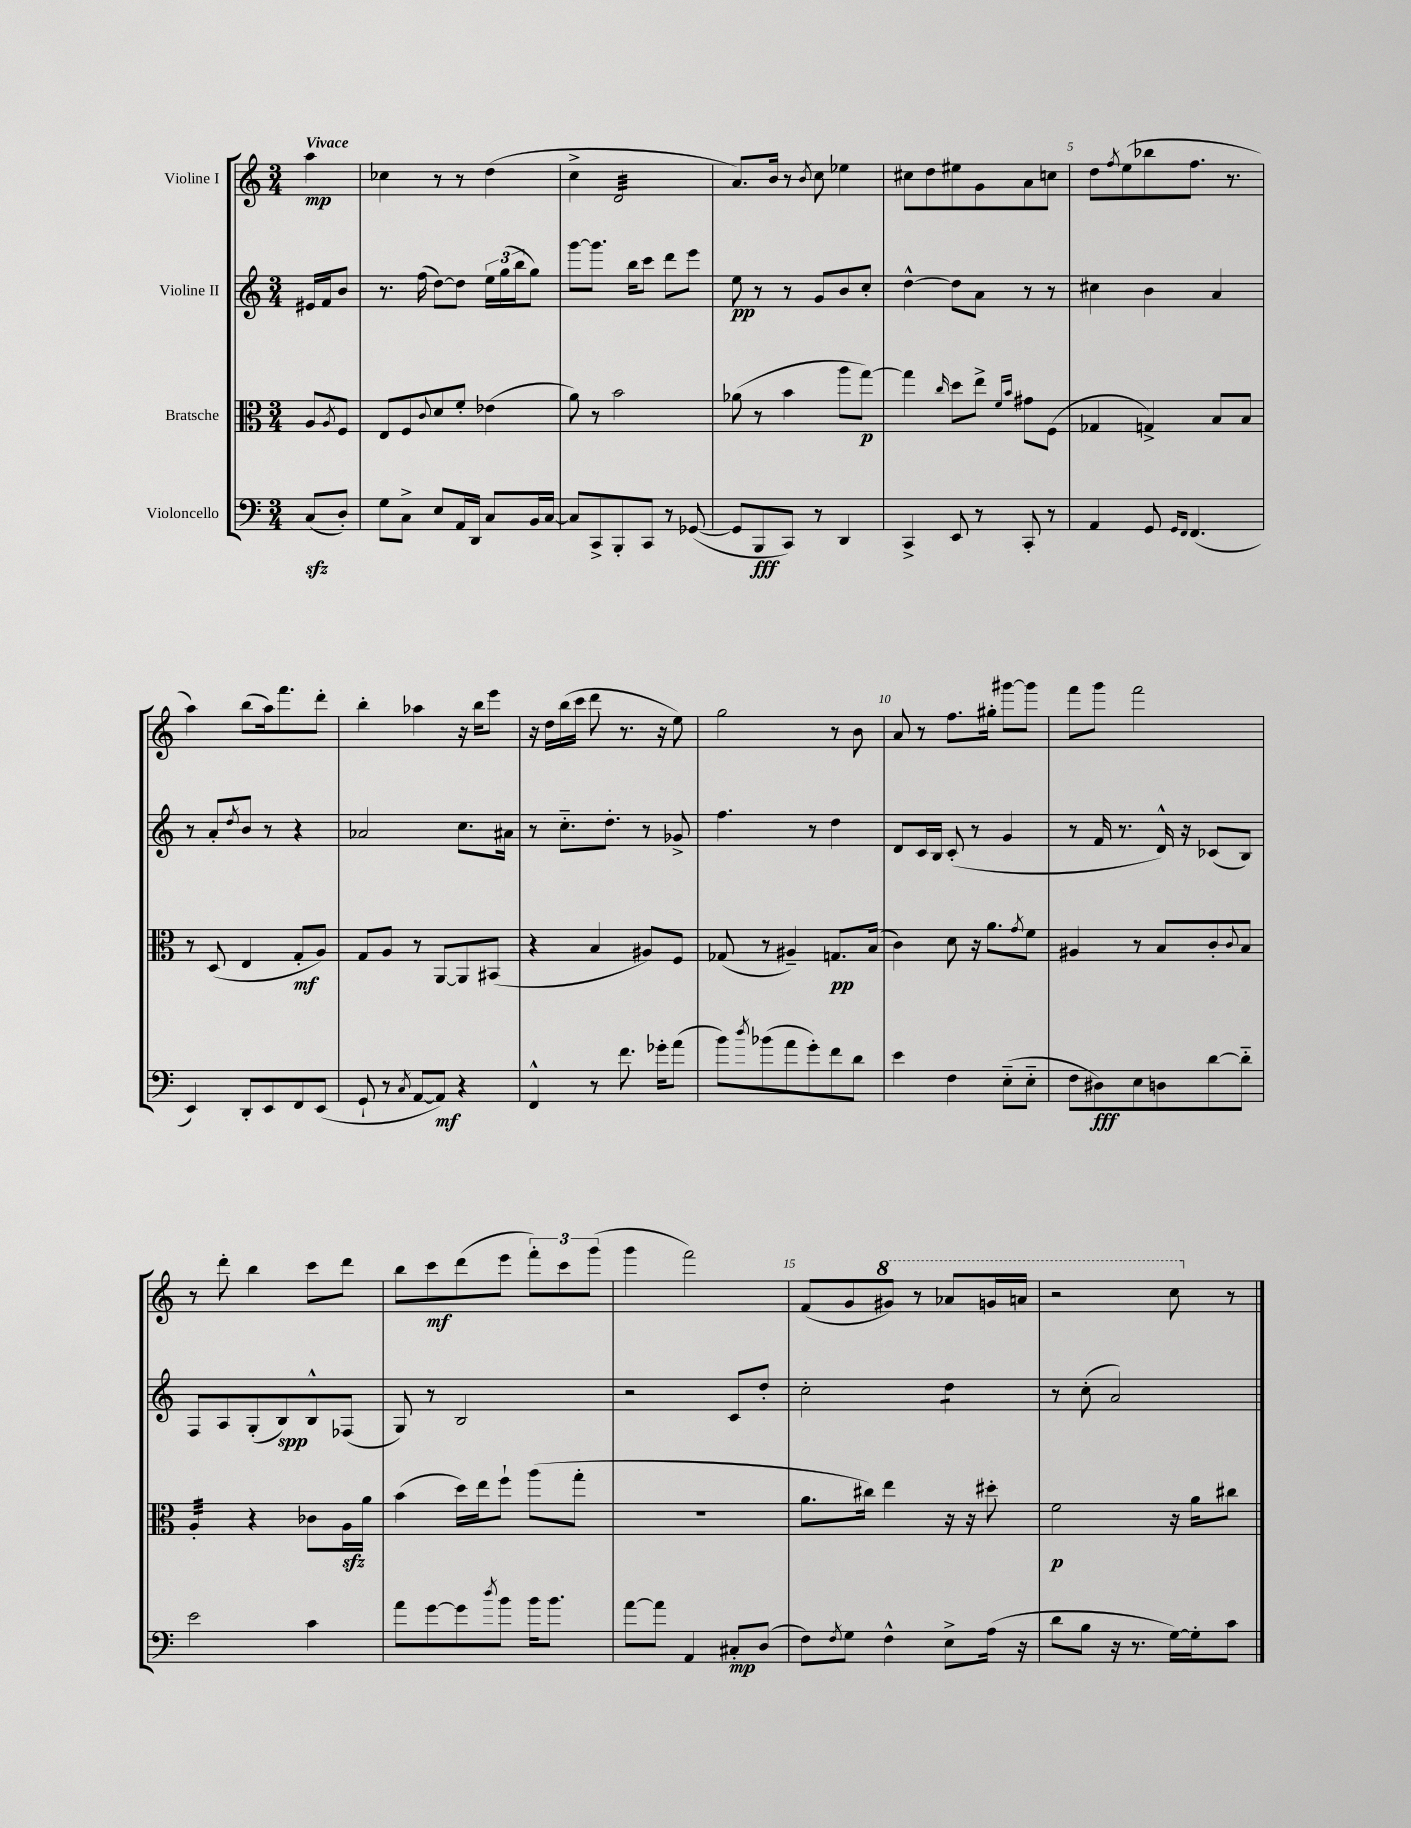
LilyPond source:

<<
\new StaffGroup <<
\new Staff = "s0" \with { instrumentName = "Violine I" } {
    \clef treble \key c \major \numericTimeSignature \time 3/4 \partial 4 \tempo "Vivace"
    a''4\mp |
    ces''4 r8 r8 d''4( |
    c''4-> d'2:32 |
    a'8.) b'16 r8 \acciaccatura { b'8 } c''8 ees''4 |
    cis''8 d''8 eis''8 g'8 a'8 c''8 |
    d''8 \acciaccatura { f''8 } e''8( bes''8 f''8. r8. |
    a''4) b''8( a''16) f'''8. d'''8-. |
    b''4-. aes''4 r16 b''16 e'''8 |
    r16 d''16 b''16( c'''16 d'''8 r8. r16 e''8) |
    g''2 r8 b'8 |
    a'8 r8 f''8. gis''16-. gis'''8~ gis'''8 |
    f'''8 g'''8 f'''2 |
    r8 d'''8-. b''4 c'''8 d'''8 |
    b''8 c'''8\mf d'''8( e'''8 \tuplet 3/2 { f'''8-.) c'''8 g'''8( } |
    g'''4 f'''2) |
    f'8( g'8 \ottava #1 gis''8) r8 aes''8 g''16 a''16 |
    r2 c'''8 \ottava #0 r8 \bar "|." |
}
\new Staff = "s1" \with { instrumentName = "Violine II" } {
    \clef treble \key c \major \numericTimeSignature \time 3/4 \partial 4
    eis'16 f'16 b'8 |
    r8. f''16( d''8~) d''8 \tuplet 3/2 { e''16 g''16( b''16 } g''8) |
    g'''8~ g'''8. b''16 c'''8 d'''8 e'''8 |
    e''8\pp r8 r8 g'8 b'8 c''8-. |
    d''4~-^ d''8 a'8 r8 r8 |
    cis''4 b'4 a'4 |
    r8 a'8-. \acciaccatura { d''8 } b'8 r8 r4 |
    aes'2 c''8. ais'16 |
    r8 c''8.-_ d''8.-. r8 ges'8-> |
    f''4. r8 d''4 |
    d'8 c'16 b16 c'8-.( r8 g'4 |
    r8 f'16 r8. d'16-^) r16 ces'8( b8) |
    f8 a8 g8-.( b8\spp) b8-^ fes8( |
    g8) r8 b2 |
    r2 c'8 d''8-. |
    c''2-. d''4:8 |
    r8 c''8-.( a'2) \bar "|." |
}
\new Staff = "s2" \with { instrumentName = "Bratsche" } {
    \clef alto \key c \major \numericTimeSignature \time 3/4 \partial 4
    a8 \acciaccatura { a8 } f8 |
    e8 f8 \appoggiatura { c'8 } d'8 f'8-. ees'4( |
    a'8) r8 b'2 |
    aes'8( r8 b'4 a''8 g''8~\p) |
    g''4 \grace { c''16 } d''8 e''8-> \grace { f'16 b'16 } gis'8 f8( |
    ges4 g4->) b8 b8 |
    r8 d8( e4 g8-.\mf a8) |
    g8 a8 r8 a,8~ a,8 bis,8( |
    r4 b4 ais8) f8 |
    ges8( r8 ais4--) g8.\pp b16( |
    c'4) d'8 r16 a'8. \acciaccatura { g'8 } f'8 |
    ais4 r8 b8 c'8-. \appoggiatura { c'8 } b8 |
    a4:32-. r4 ces'8 a16\sfz a'16 |
    b'4( d''16) e''16 f''8-! a''8( g''8-. |
    R2. |
    a'8. cis''16) e''4 r16 r16 dis''8-. |
    f'2\p r16 a'16 cis''8 \bar "|." |
}
\new Staff = "s3" \with { instrumentName = "Violoncello" } {
    \clef bass \key c \major \numericTimeSignature \time 3/4 \partial 4
    c8\sfz( d8-.) |
    g8 c8-> e8 a,16 d,16 c8 b,16 c16~ |
    c8 c,8-> b,,8-. c,8 r8 ges,8~( |
    ges,8 b,,8\fff c,8) r8 d,4 |
    c,4-> e,8 r8 c,8-. r8 |
    a,4 g,8 \grace { g,16 f,16 } f,4.( |
    e,4) d,8-. e,8 f,8 e,8( |
    g,8-! r8 \acciaccatura { c8 } a,8~ a,8\mf) r4 |
    f,4-^ r8 f'8. ges'16-. a'8( |
    b'8) \acciaccatura { d''8 } bes'8( a'8 g'8-.) f'8 d'8 |
    e'4 f4 e8-_( e8-_ |
    f8 dis8\fff) e8 d8 d'8~ d'8-_ |
    e'2 c'4 |
    a'8 g'8~ g'8 \acciaccatura { d''8 } b'8 b'16 b'8. |
    a'8~ a'8 a,4 cis8-.\mp d8( |
    f8) \acciaccatura { f8 } g8 f4-^ e8-> a16( r16 |
    d'8 b8 r16 r8. g16~) g16-. c'8 \bar "|." |
}
>>
>>
\layout { \context { \Score \override BarNumber.break-visibility = ##(#f #t #t) barNumberVisibility = #(every-nth-bar-number-visible 5) } }
